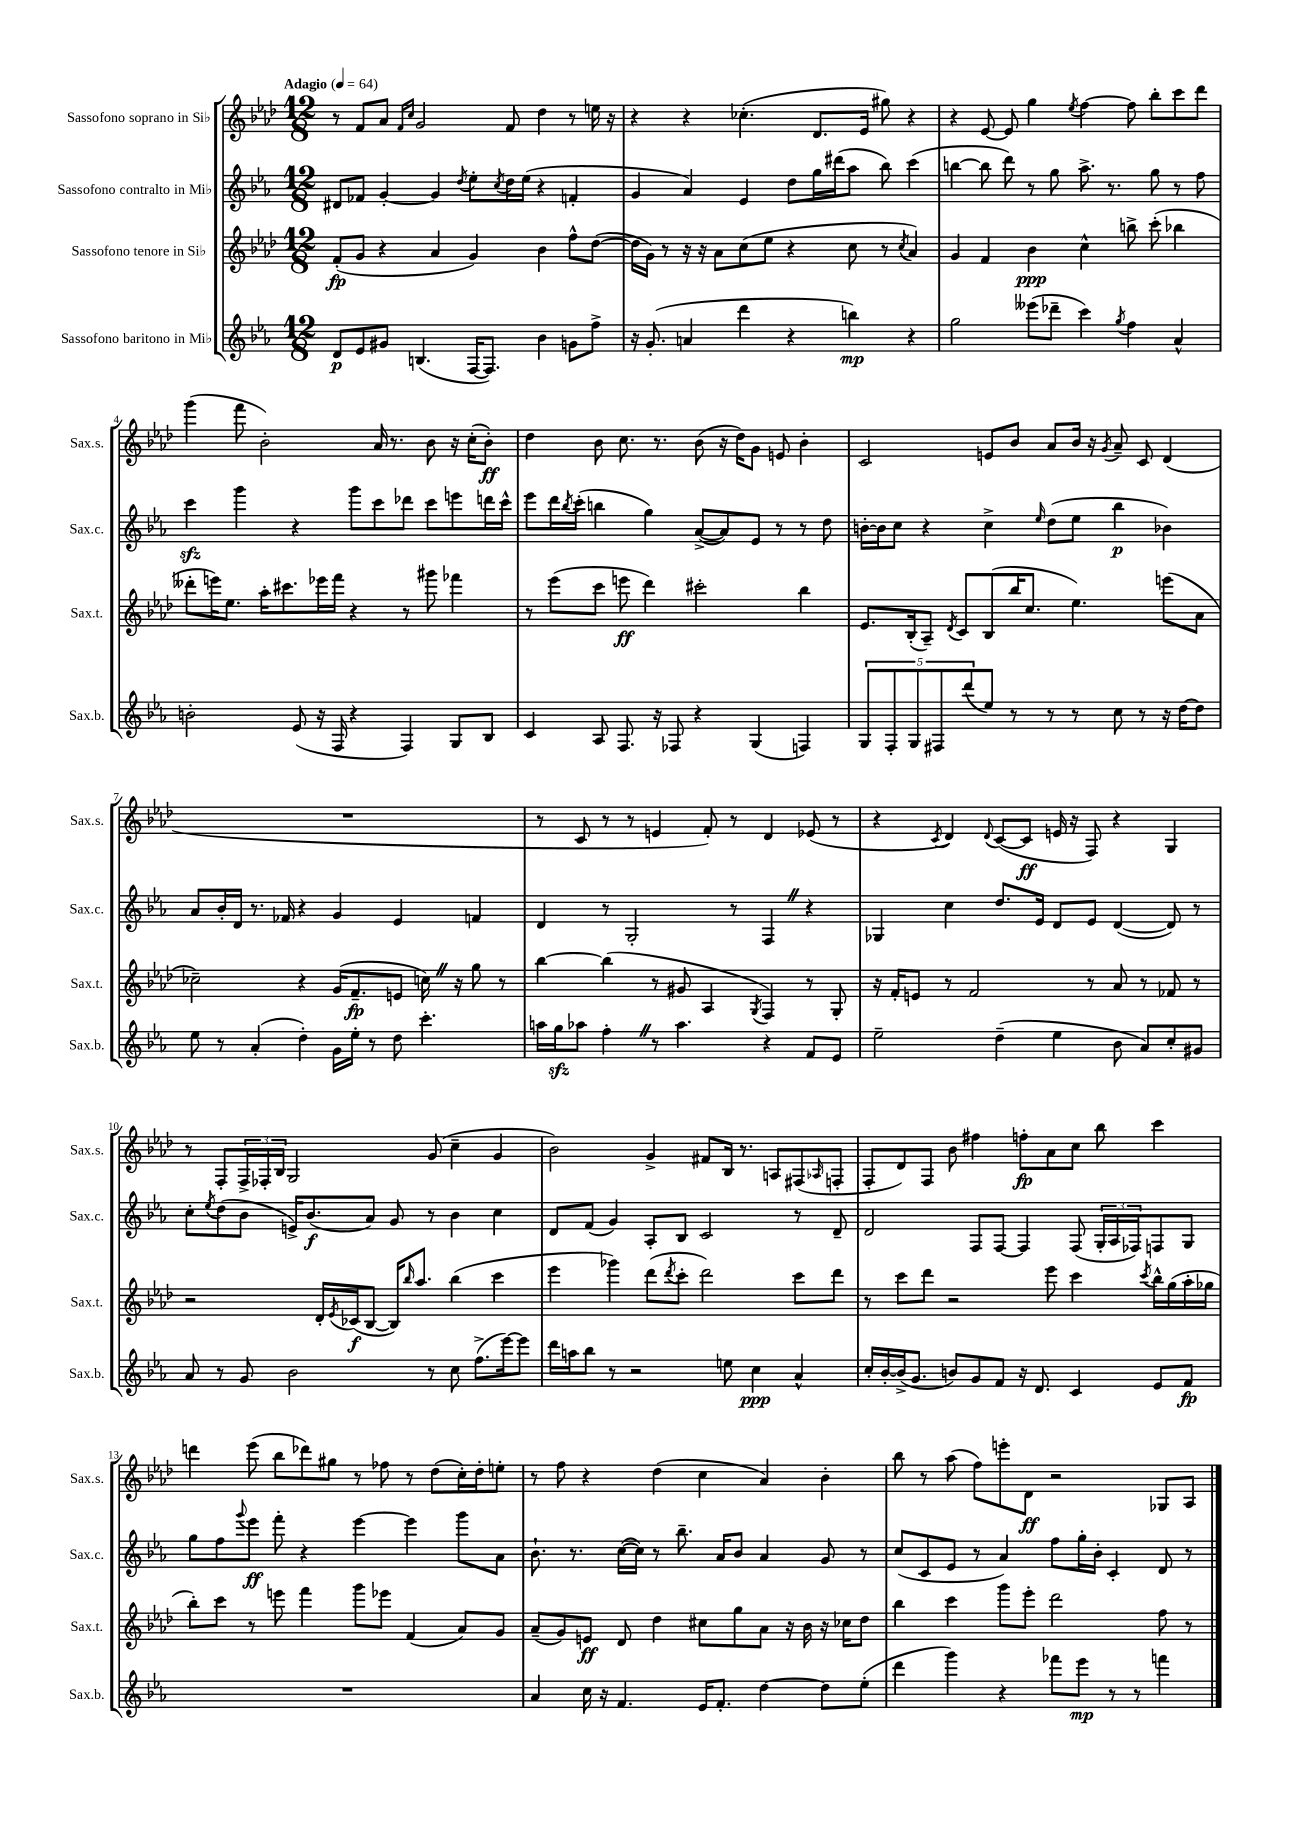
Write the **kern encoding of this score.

**kern	**kern	**kern	**kern
*staff4	*staff3	*staff2	*staff1
*clefG2	*clefG2	*clefG2	*clefG2
*k[b-e-a-]	*k[b-e-a-d-]	*k[b-e-a-]	*k[b-e-a-d-]
*M12/8	*M12/8	*M12/8	*M12/8
*MM64	*MM64	*MM64	*MM64
8d	(8f'	8d#	8r
8e-	8g	8f-	8f
8g#	4r	[4g'	8a-
.	.	.	16qqf
.	.	.	16qqcc
(4.B	.	.	2g
.	4a-	4g]	.
.	.	8qdd	.
[16F	4g)	8ee-'	.
8.F])	.	.	.
.	.	8qcc	.
.	.	16dd	8f
.	.	(16ee-	.
4b-	4b-	4r	4dd-
8g	8ff^^	4f'	8r
8ff^	([8dd-	.	16ee
.	.	.	16r
=	=	=	=
16r	16dd-]	4g	4r
(8.g'	16g)	.	.
.	8r	.	.
4a	16r	4a-)	4r
.	16r	.	.
.	8a-	.	.
4ddd	(8cc	4e-	(4.cc-'
.	8ee-	.	.
4r	4r	8dd	.
.	.	16gg	8.d-
.	.	(16ddd#	.
4bb)	8cc	8aa-	.
.	.	.	16e-
.	8r	8bb-)	8gg#)
.	8qcc	.	.
4r	4a-)	(4ccc	4r
=	=	=	=
2gg	4g	[4bb	4r
.	4f	8bb]	[8e-
.	.	8ddd)	8e-]
(8eee--	4b-	8r	4gg
8ddd-~	.	8gg	.
.	.	.	8qee-
4ccc)	4cc^^	8.aa-^	[4ff
.	.	8.r	.
8qgg	.	.	.
4ff	8bb^	.	8ff]
.	(8ccc'	8gg	8bb-'
4a-^^	4bb-	8r	8ccc
.	.	8ff	8ddd-
=	=	=	=
2b'	8ddd--'	4ccc	(4ggg
.	16eee)	.	.
.	8.ee-	.	.
.	.	4ggg	8fff
.	16aa-'	.	2b-')
.	8.ccc#	.	.
(8e-	.	4r	.
16r	16eee-	.	.
16F	16fff	.	.
4r	4r	8ggg	.
.	.	8ccc	16a-
.	.	.	8.r
4F)	8r	8ddd-	.
.	8ggg#	8ccc	8b-
8G	4fff-	8eee	16r
.	.	.	(16cc'
8B-	.	16ddd	8b-')
.	.	16ccc^^	.
=	=	=	=
4c	8r	8eee-	4dd-
.	(8eee-	16ddd	.
.	.	8qbb-	.
.	.	(16ccc'	.
8A-	8ccc	4bb	8b-
8.F	8eee	.	8.cc
.	4ddd-)	4gg)	.
16r	.	.	8.r
8F-	.	.	.
4r	2ccc#'	([8a-^	(8b-
.	.	8a-])	16r
.	.	.	16dd-)
(4G	.	8e-	8g
.	.	8r	8e
4F)	4bb-	8r	4b-'
.	.	8dd	.
=	=	=	=
10G	8.e-	[16b'	2c
.	.	16b]	.
10F'	.	.	.
.	.	8cc	.
.	(16B-'	.	.
10G	.	.	.
.	8A-~)	4r	.
10F#	.	.	.
.	8qd-	.	.
.	8c	.	.
(10ddd	.	.	.
8ee-)	(8B-	4cc^	8e
8r	16bb-	.	8b-
.	8.cc	.	.
.	.	16qqee-	.
8r	.	(8dd	8a-
8r	4.ee-)	8ee-	16b-
.	.	.	16r
.	.	.	8qg
8cc	.	4bb-	8a-~
8r	.	.	8c
16r	(8eee	4b-)	(4d-
[16dd	.	.	.
8dd]	8a-	.	.
=	=	=	=
8ee-	2cc-~)	8a-	1.r
8r	.	16b-'	.
.	.	16d	.
(4a-'	.	8.r	.
.	.	16f-	.
4dd')	4r	4r	.
16g	(16g	4g	.
16ee-'	8.f~	.	.
8r	.	.	.
8dd	8e	4e-	.
4.ccc'	16cc)	.	.
.	16r	.	.
.	8gg	4f	.
.	8r	.	.
=	=	=	=
16aa	[4bb-	4d	8r
16gg	.	.	.
8aa-	.	.	8c
4ff'	(4bb-]	8r	8r
.	.	2G'	8r
8r	8r	.	4e
4.aa-	8g#	.	.
.	4A-	.	8f')
.	.	8r	8r
.	8qG	.	.
4r	4F)	4F	4d-
8f	8r	4r	(8e-
8e-	8G'	.	8r
=	=	=	=
2ee-~	16r	4G-	4r
.	16f'	.	.
.	8e	.	.
.	.	.	8qc
.	8r	4cc	4d-)
.	2f	.	.
.	.	.	8qqd-
(4dd~	.	8.dd	([8c
.	.	.	8c]
.	.	16e-	.
4ee-	.	8d	16e
.	.	.	16r
.	8r	8e-	8F)
8b-	8a-	([4d	4r
8a-)	8r	.	.
8cc'	8f-	8d])	4G
8g#	8r	8r	.
=	=	=	=
8a-	2r	8cc'	8r
.	.	8qee-	.
8r	.	(8dd	8F'
8g	.	8b-	24F^
.	.	.	24F-'
.	.	.	24B-
2b-	.	16e^)	2G
.	.	(8.b-	.
.	16d-'	.	.
.	8qe-	.	.
.	(16c-	.	.
.	[8B-	8a-)	.
.	16B-])	8g	.
.	16qqbb-	.	.
.	8.aa-	.	.
8r	.	8r	(8g
8cc	(4bb-	4b-	4cc~
(8.ff^	.	.	.
.	4ccc	4cc	4g
[16eee-)	.	.	.
8eee-]	.	.	.
=	=	=	=
16ddd	4eee-	8d	2b-)
16aa	.	.	.
8bb-	.	(8f	.
8r	4ggg-)	4g)	.
2r	.	.	.
.	(8ddd-	8A-'	4g^
.	8qddd-	.	.
.	8ccc'	8B-	.
.	2ddd-)	2c	8f#
8ee	.	.	16B-
.	.	.	8.r
4cc	.	.	.
.	.	.	8A
4a-^^	8ccc	8r	(8F#
.	.	.	16qqA-
.	8ddd-	8d~	8F'
=	=	=	=
16cc'	8r	2d	8F'
[16b-'	.	.	.
(16b-^]	8ccc	.	8d-)
8.g	.	.	.
.	8ddd-	.	8F
8b)	2r	.	8b-
8g	.	8F	4ff#
8f	.	[8F	.
16r	.	4F]	8ff'
8.d	.	.	.
.	8eee-	.	8a-
4c	4ccc	(8F	8cc
.	.	24G'	8bb-
.	.	24A-	.
.	.	24F-)	.
.	8qccc	.	.
8e-	16bb-^^	8F	4ccc
.	(16gg	.	.
8f	16aa-'	8G	.
.	16gg-	.	.
=	=	=	=
1.r	8bb-')	8gg	4ddd
.	8ccc	8ff	.
.	.	8qqggg	.
.	8r	8eee-	(8eee-
.	8eee	8fff'	8bb-
.	4fff	4r	8ddd-)
.	.	.	8gg#
.	8ggg	[4eee-	8r
.	8eee-	.	8ff-
.	(4f	4eee-]	8r
.	.	.	(8dd-
.	8a-)	8ggg	16cc')
.	.	.	16dd-'
.	8g	8a-	8ee'
=	=	=	=
4a-	(8a-~	8.b-`	8r
.	8g)	.	8ff
.	.	8.r	.
16cc	8e	.	4r
16r	.	.	.
4.f	8d-	([16cc	.
.	.	16cc])	.
.	4dd-	8r	(4dd-
.	.	8.bb-~	.
16e-	8cc#	.	4cc
8.f'	.	16a-	.
.	8gg	8b-	.
[4dd	8a-	4a-	4a-)
.	16r	.	.
.	16b-	.	.
8dd]	16r	8g	4b-'
.	16cc-	.	.
(8ee-'	8dd-	8r	.
=	=	=	=
4ddd	4bb-	(8cc	8bb-
.	.	8c	8r
4ggg)	4ccc	8e-	(8aa-
.	.	8r	8ff)
4r	8ggg	4a-)	8eee'
.	8eee-'	.	8d-
8fff-	2ddd-	8ff	2r
8eee-	.	16gg'	.
.	.	16b-'	.
8r	.	4c'	.
8r	.	.	.
4fff	8ff	8d	8G-
.	8r	8r	8A-
==	==	==	==
*-	*-	*-	*-
